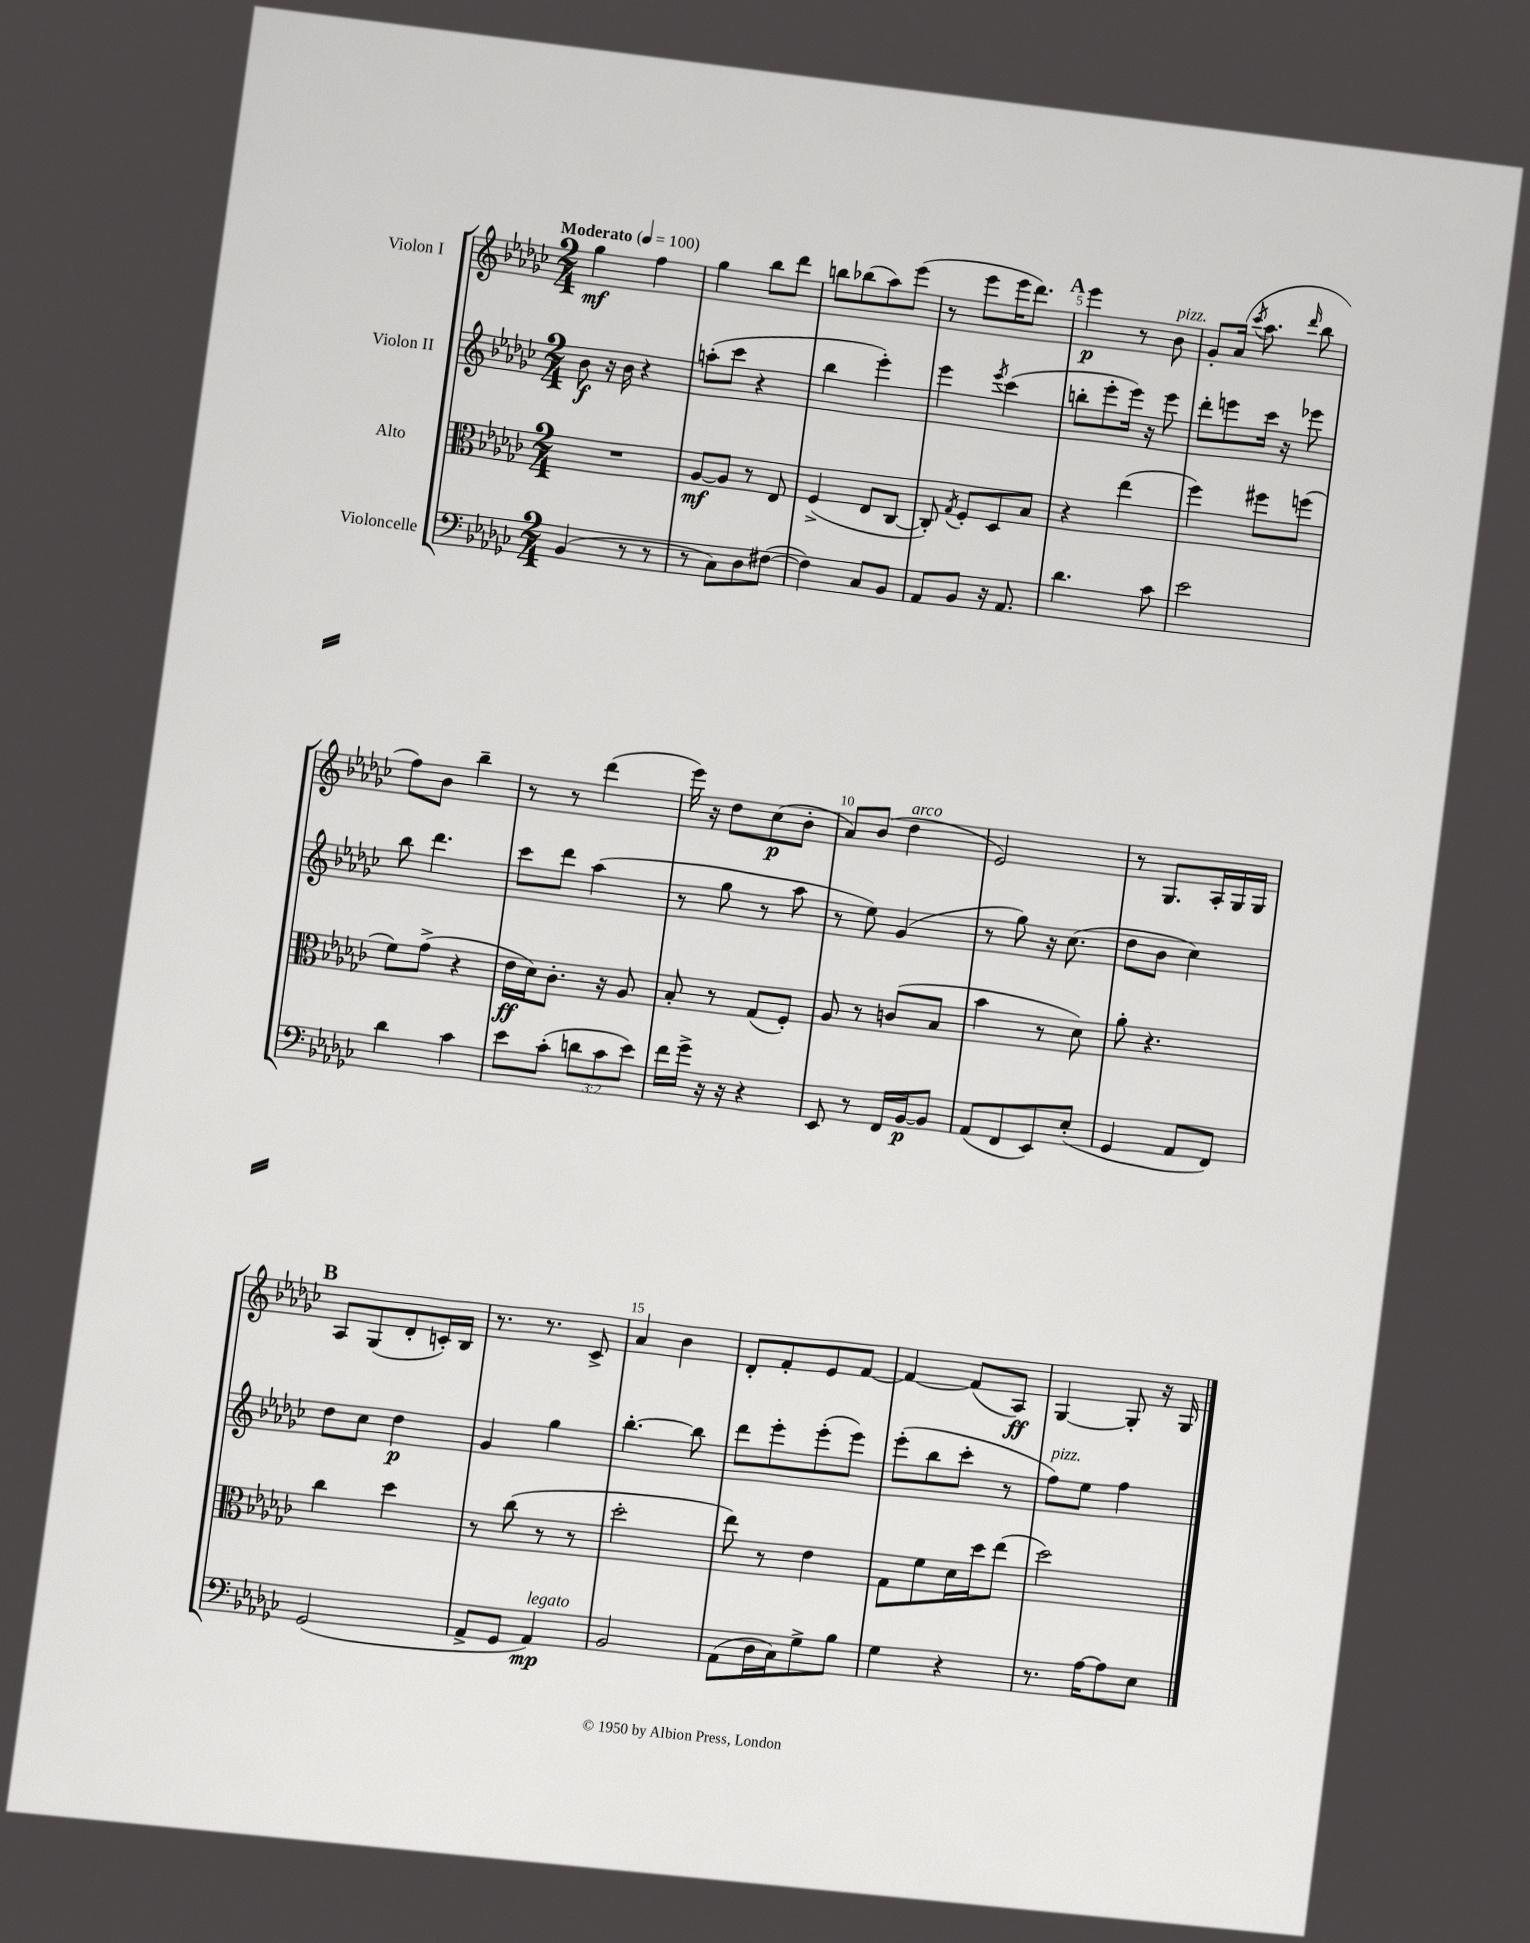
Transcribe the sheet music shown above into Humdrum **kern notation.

**kern	**dynam	**kern	**dynam	**kern	**dynam	**kern	**dynam
*part4	*part4	*part3	*part3	*part2	*part2	*part1	*part1
*staff4	*staff4	*staff3	*staff3	*staff2	*staff2	*staff1	*staff1
*I"Violoncelle	*	*I"Alto	*	*I"Violon II	*	*I"Violon I	*
*clefF4	*	*clefC3	*	*clefG2	*	*clefG2	*
*k[b-e-a-d-g-c-]	*	*k[b-e-a-d-g-c-]	*	*k[b-e-a-d-g-c-]	*	*k[b-e-a-d-g-c-]	*
*M2/4	*	*M2/4	*	*M2/4	*	*M2/4	*
*MM100	*	*MM100	*	*MM100	*	*MM100	*
=1	=1	=1	=1	=1	=1	=1	=1
!	!	!	!	!	!	!LO:TX:a:B:t=Moderato	!
(4BB-/	.	2r	.	8b-\	f	4gg-\	mf
.	.	.	.	16r	.	.	.
.	.	.	.	16b-\	.	.	.
8r	.	.	.	4r	.	4ff\	.
8r	.	.	.	.	.	.	.
=2	=2	=2	=2	=2	=2	=2	=2
8r	.	[8A-/L	mf	(8aan'\L	.	4gg-\	.
8C-\L)	.	8A-/J]	.	8ccc-\J	.	.	.
8D-\	.	8r	.	4r	.	8bb-\L	.
([8F#X\J	.	8E-/	.	.	.	8ddd-\J	.
=3	=3	=3	=3	=3	=3	=3	=3
4F#\])	.	(4F^/	.	4bb-\	.	8bbn\L	.
.	.	.	.	.	.	(8bb-X\	.
8C-/L	.	8E-/L	.	4eee-'\)	.	8aa-\)	.
8BB-/J	.	[8C-/J	.	.	.	(8eee-\J	.
=4	=4	=4	=4	=4	=4	=4	=4
8AA-/L	.	8C-'/])	.	4eee-\	.	8r	.
.	.	8qG-/	.	.	.	.	.
8BB-/J	.	8F'/L	.	.	.	8eee-\L	.
.	.	.	.	8qeee-/	.	.	.
16r	.	8D-/	.	(4ccc-\	.	16eee-\K	.
8.AA-/	.	.	.	.	.	8.ddd-\J)	.
.	.	8B-/J	.	.	.	.	.
!!LO:REH:place=s1:t=A
=5	=5	=5	=5	=5	=5	=5	=5
4.d-\	.	4r	.	8bbn'\L	.	4eee-\	p
.	.	.	.	8eee-'\	.	.	.
.	.	(4ee-\	.	16eee-\Jk)	.	8r	.
.	.	.	.	16r	.	.	.
!	!	!	!	!	!	!LO:TX:a:i:t=pizz.	!
8c-\	.	.	.	8eee-\	.	8b-\	.
=6	=6	=6	=6	=6	=6	=6	=6
2e-\	.	4ff\)	.	8ddd-'\L	.	8g-'/L	.
.	.	.	.	8eeen\	.	(16a-/Jk	.
.	.	.	.	.	.	8qccc-/	.
.	.	.	.	.	.	8.aa-\	.
.	.	8ff#X\L	.	16ccc-\Jk	.	.	.
.	.	.	.	16r	.	.	.
.	.	.	.	.	.	16qqddd-/	.
.	.	(8ffn\J	.	8eee-X\	.	8bb-\	.
!!LO:LB:g=z
=7	=7	=7	=7	=7	=7	=7	=7
4d-\	.	8f\L)	.	8bb-\	.	8ff\L)	.
.	.	(8g-^\J	.	4.ddd-\	.	8b-\J	.
4c-\	.	4r	.	.	.	4bb-~\	.
=8	=8	=8	=8	=8	=8	=8	=8
8e-\L	.	16e-\LL	ff	8ccc-\L	.	8r	.
.	.	16d-\J)	.	.	.	.	.
(8c-'\J	.	8.c-'\J	.	8ddd-\J	.	8r	.
12dn\L	.	.	.	(4aa-\	.	(4ddd-\	.
.	.	16r	.	.	.	.	.
12c-\	.	.	.	.	.	.	.
.	.	8A-/	.	.	.	.	.
12e-\J)	.	.	.	.	.	.	.
=9	=9	=9	=9	=9	=9	=9	=9
16f\LL	.	8B-'/	.	8r	.	16eee-\)	.
16g-^\JJ	.	.	.	.	.	16r	.
16r	.	8r	.	8gg-\	.	8dd-\L	.
16r	.	.	.	.	.	.	.
4r	.	(8G-/L	.	8r	.	(8cc-\	p
.	.	8F'/J)	.	8aa-\	.	8b-'\J	.
=10	=10	=10	=10	=10	=10	=10	=10
8EE-/	.	8A-/	.	8r	.	8a-/L)	.
8r	.	8r	.	8ee-\)	.	(8b-/J	.
!	!	!	!	!	!	!LO:TX:a:i:t=arco	!
16FF/LL	.	(8cn/L	.	(4g-/	.	4dd-\	.
[16BB-/J	p	.	.	.	.	.	.
8BB-/J]	.	8B-/J	.	.	.	.	.
=11	=11	=11	=11	=11	=11	=11	=11
(8AA-/L	.	4b-\	.	8r	.	2e-/)	.
8FF/	.	.	.	8gg-\)	.	.	.
8EE-/)	.	8r	.	16r	.	.	.
.	.	.	.	(8.cc-\	.	.	.
(8E-'/J	.	8d-\)	.	.	.	.	.
=12	=12	=12	=12	=12	=12	=12	=12
4GG-/	.	8a-'\	.	8dd-\L	.	8r	.
.	.	4.r	.	8b-\J	.	8.G-/L	.
8AA-/L	.	.	.	4cc-\)	.	.	.
.	.	.	.	.	.	16A-'/L	.
8FF/J)	.	.	.	.	.	16G-/	.
.	.	.	.	.	.	16G-/JJ	.
!!LO:LB:g=z
!!LO:REH:place=s1:t=B
=13	=13	=13	=13	=13	=13	=13	=13
(2GG-/	.	4cc-\	.	8dd-\L	.	8A-/L	.
.	.	.	.	8cc-\J	.	(8G-/	.
.	.	4dd-\	.	4dd-\	p	8d-'/	.
.	.	.	.	.	.	16cn'/L)	.
.	.	.	.	.	.	16B-/JJ	.
=14	=14	=14	=14	=14	=14	=14	=14
8AA-^/L	.	8r	.	4g-/	.	8.r	.
8GG-/J	.	(8cc-\	.	.	.	.	.
.	.	.	.	.	.	8.r	.
!LO:TX:a:i:t=legato	!	!	!	!	!	!	!
4AA-/)	mp	8r	.	4gg-\	.	.	.
.	.	8r	.	.	.	8c-^/	.
=15	=15	=15	=15	=15	=15	=15	=15
2BB-/	.	2dd-'\	.	[4.bb-'\	.	4a-/	.
.	.	.	.	.	.	4b-\	.
.	.	.	.	8bb-\]	.	.	.
=16	=16	=16	=16	=16	=16	=16	=16
(8AA-\L	.	8ee-\)	.	8ddd-\L	.	8d-'/L	.
16D-\L	.	8r	.	8eee-'\	.	8f'/	.
16C-\J)	.	.	.	.	.	.	.
8G-^\	.	4e-\	.	(8eee-'\	.	8e-/	.
8B-\J	.	.	.	8eee-\J)	.	[8f/J	.
=17	=17	=17	=17	=17	=17	=17	=17
4G-\	.	8G-\L	.	(8eee-'\L	.	4f/_	.
.	.	8f\	.	8bb-\	.	.	.
4r	.	16d-\L	.	8ccc-'\J	.	(8f/L]	.
.	.	16dd-\J	.	.	.	.	.
.	.	(8ee-\J	.	8r	.	8A-/J)	ff
=18	=18	=18	=18	=18	=18	=18	=18
!	!	!	!	!LO:TX:a:i:t=pizz.	!	!	!
8.r	.	2dd-\)	.	8ff\L)	.	[4G-/	.
.	.	.	.	8ee-\J	.	.	.
[16A-\KL	.	.	.	.	.	.	.
8A-\]	.	.	.	4ff\	.	8G-'/]	.
8E-\J	.	.	.	.	.	16r	.
.	.	.	.	.	.	16G-/	.
==	==	==	==	==	==	==	==
*-	*-	*-	*-	*-	*-	*-	*-
